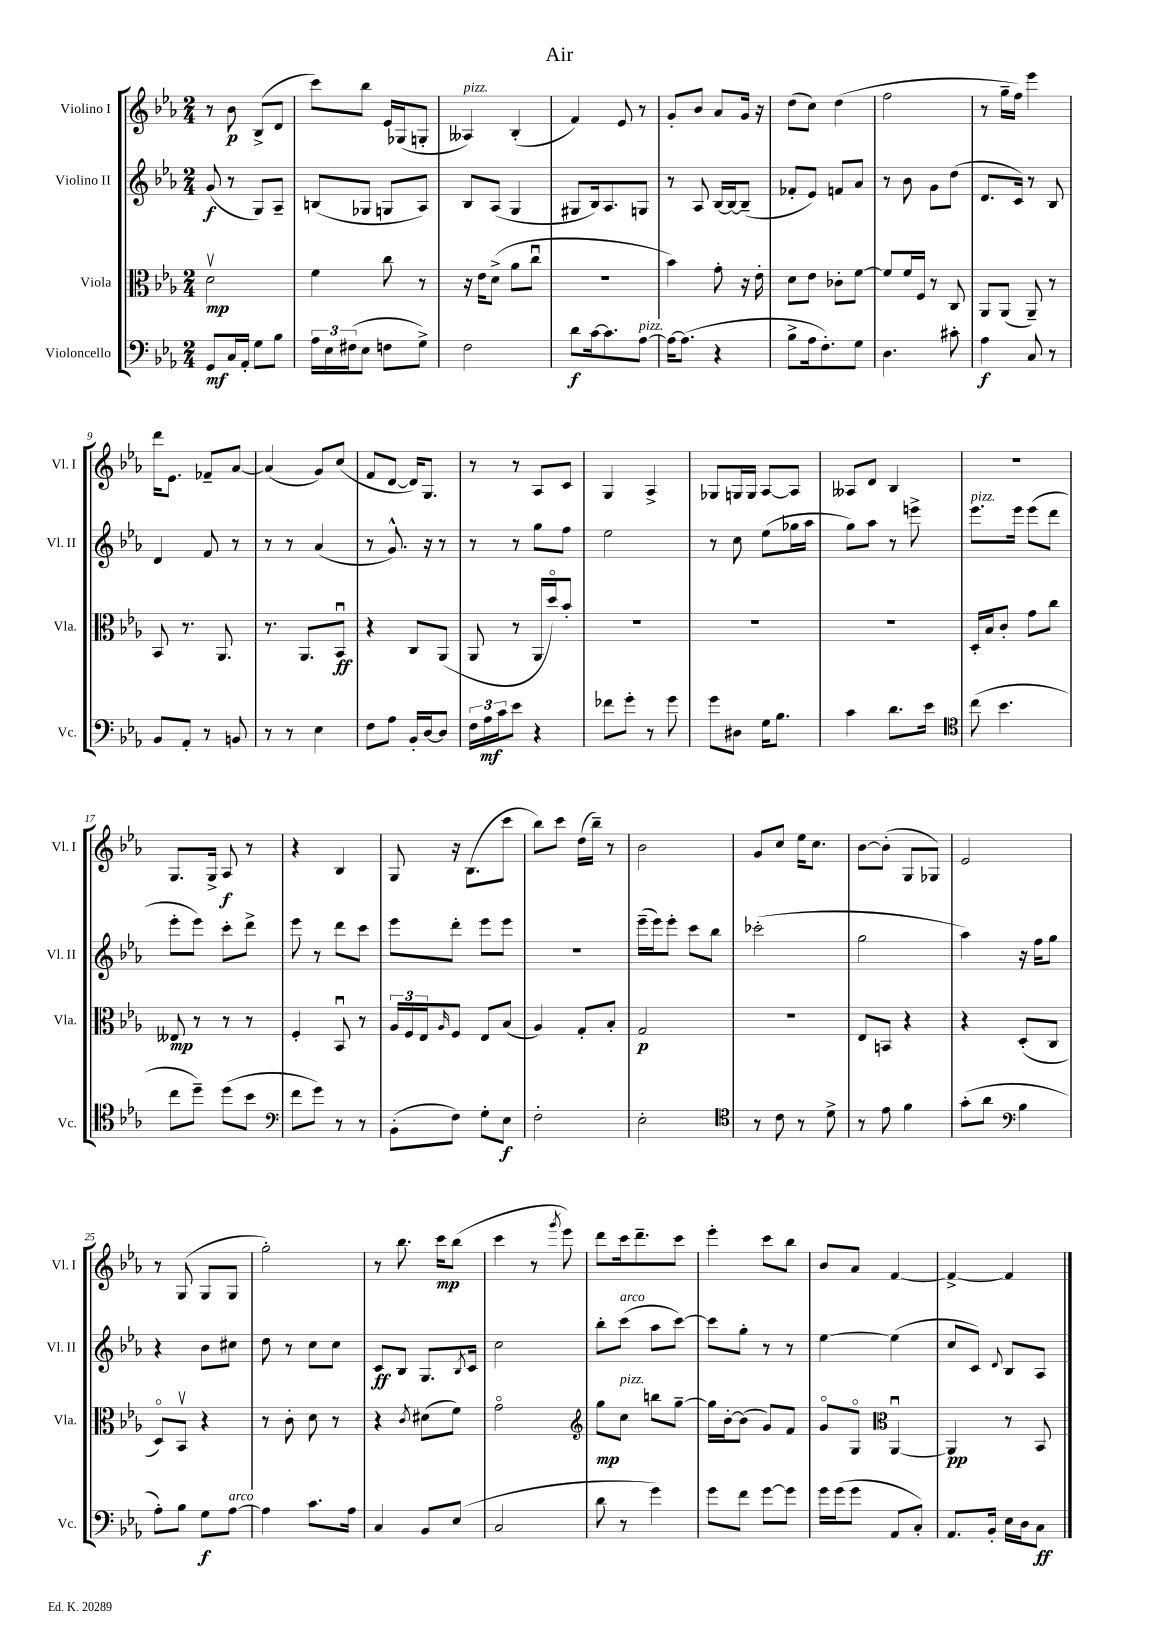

**kern	**dynam	**kern	**dynam	**kern	**dynam	**kern	**dynam
*part4	*part4	*part3	*part3	*part2	*part2	*part1	*part1
*staff4	*staff4	*staff3	*staff3	*staff2	*staff2	*staff1	*staff1
*I"Violoncello	*	*I"Viola	*	*I"Violino II	*	*I"Violino I	*
*I'Vc.	*	*I'Vla.	*	*I'Vl. II	*	*I'Vl. I	*
*clefF4	*	*clefC3	*	*clefG2	*	*clefG2	*
*k[b-e-a-]	*	*k[b-e-a-]	*	*k[b-e-a-]	*	*k[b-e-a-]	*
*M2/4	*	*M2/4	*	*M2/4	*	*M2/4	*
=1	=1	=1	=1	=1	=1	=1	=1
8GG/L	mf	2dv\	mp	(8g/	f	8r	.
16C/L	.	.	.	8r	.	8b-\	p
16AA-'/JJ	.	.	.	.	.	.	.
8G\L	.	.	.	8G/L)	.	(8B-^/L	.
8B-\J	.	.	.	8A-~/J	.	8d/J	.
=2	=2	=2	=2	=2	=2	=2	=2
24A-\LL	.	4f\	.	(8Bn/L	.	8ccc\L)	.
24E-\	.	.	.	.	.	.	.
(24F#X\J	.	.	.	.	.	.	.
8E-\J	.	.	.	8G-X/J	.	8bb-\J	.
8Fn\L	.	8cc\	.	8Gn/L	.	16e-/LL	.
.	.	.	.	.	.	(16G-X/J	.
8G^\J)	.	8r	.	8A-/J)	.	8Gn'/J	.
=3	=3	=3	=3	=3	=3	=3	=3
!	!	!	!	!	!	!LO:TX:a:i:t=pizz.	!
2F\	.	16r	.	8B-/L	.	4A--X/)	.
.	.	16e-\KL	.	.	.	.	.
.	.	(8d^\J	.	(8A-/J	.	.	.
.	.	8a-\L	.	4G/	.	(4B-'/	.
.	.	8ccu\J	.	.	.	.	.
=4	=4	=4	=4	=4	=4	=4	=4
8d\L	f	2r	.	8G#X/L	.	4f/)	.
[16c\k	.	.	.	16B-/k)	.	.	.
8.c\]	.	.	.	8.A-/	.	.	.
.	.	.	.	.	.	8e-/	.
!LO:TX:a:i:t=pizz.	!	!	!	!	!	!	!
[8A-\J	.	.	.	8Gn/J	.	8r	.
=5	=5	=5	=5	=5	=5	=5	=5
16A-\KL_	.	4b-\)	.	8r	.	8g'/L	.
(8.A-\J]	.	.	.	.	.	.	.
.	.	.	.	8A-/	.	8b-/J	.
4r	.	8g'\	.	[16B-/LL	.	8a-/L	.
.	.	.	.	16B-/J_	.	.	.
.	.	16r	.	(8B-~/J]	.	16g/Jk	.
.	.	16e-'\	.	.	.	16r	.
=6	=6	=6	=6	=6	=6	=6	=6
8B-^\L	.	8d\L	.	8f-X'/L	.	(8dd\L	.
16A-\k	.	8e-\J	.	8e-/J)	.	8cc\J)	.
8.F'\)	.	.	.	.	.	.	.
.	.	8c-X'\L	.	8fn/L	.	(4dd\	.
8G\J	.	[8f\J	.	8a-/J	.	.	.
=7	=7	=7	=7	=7	=7	=7	=7
4.D\	.	8f/L]	.	8r	.	2ff\	.
.	.	16f/L	.	8b-\	.	.	.
.	.	16F/JJ	.	.	.	.	.
.	.	8r	.	8g\L	.	.	.
8c#X'\	.	8C/	.	(8dd\J	.	.	.
=8	=8	=8	=8	=8	=8	=8	=8
4A-\	f	8AA-/L	.	8.d/L	.	8r	.
.	.	(8AA-/J	.	.	.	16gg~\LL	.
.	.	.	.	16c/Jk)	.	16ff\JJ)	.
8C/	.	8AA-~/)	.	8r	.	4eee-\	.
8r	.	8r	.	8B-/	.	.	.
!!LO:LB:g=z
=9	=9	=9	=9	=9	=9	=9	=9
8BB-/L	.	8BB-/	.	4d/	.	16ddd\KL	.
.	.	.	.	.	.	8.e-\J	.
8AA-'/J	.	8.r	.	.	.	.	.
8r	.	.	.	8f/	.	8f-X~/L	.
.	.	8.AA-/	.	.	.	.	.
8BBn/	.	.	.	8r	.	[8a-/J	.
=10	=10	=10	=10	=10	=10	=10	=10
8r	.	8.r	.	8r	.	(4a-/]	.
8r	.	.	.	8r	.	.	.
.	.	8.AA-/L	.	.	.	.	.
4E-\	.	.	.	(4a-/	.	8g/L)	.
.	.	8BB-u/J	ff	.	.	(8cc/J	.
=11	=11	=11	=11	=11	=11	=11	=11
8F\L	.	4r	.	8r	.	8f/L	.
8A-\J	.	.	.	8.g^^/)	.	[8d/J	.
16BB-'/LL	.	8C/L	.	.	.	16d/KL])	.
[16D/J	.	.	.	16r	.	8.G/J	.
8D/J]	.	(8AA-/J	.	8r	.	.	.
=12	=12	=12	=12	=12	=12	=12	=12
24F\LL	.	8AA-/	.	8r	.	8r	.
24A-\	mf	.	.	.	.	.	.
24c\J	.	.	.	.	.	.	.
8e-\J	.	8r	.	8r	.	8r	.
4r	.	16AA-/LL	.	8gg\L	.	8A-/L	.
.	.	16dd/J)	.	.	.	.	.
.	.	8b-'/J	.	8ff\J	.	8c/J	.
=13	=13	=13	=13	=13	=13	=13	=13
8f-X\L	.	2r	.	2ee-\	.	4G/	.
8g'\J	.	.	.	.	.	.	.
8r	.	.	.	.	.	4A-^/	.
8g\	.	.	.	.	.	.	.
=14	=14	=14	=14	=14	=14	=14	=14
8g\L	.	2r	.	8r	.	8G-X/L	.
8D#X\J	.	.	.	8cc\	.	16Gn/L	.
.	.	.	.	.	.	16G/JJ	.
16G\KL	.	.	.	(8ee-\L	.	[8A-/L	.
8.B-\J	.	.	.	.	.	.	.
.	.	.	.	16gg-X\L	.	8A-/J]	.
.	.	.	.	16aa-\JJ	.	.	.
=15	=15	=15	=15	=15	=15	=15	=15
4c\	.	2r	.	8gg\L)	.	8A--X/L	.
.	.	.	.	8aa-\J	.	8d/J	.
8.d\L	.	.	.	8r	.	4B-/	.
.	.	.	.	8eeen^\	.	.	.
16e-\Jk	.	.	.	.	.	.	.
=16	=16	=16	=16	=16	=16	=16	=16
*clefC4	*	*	*	*	*	*	*
!	!	!	!	!LO:TX:a:i:t=pizz.	!	!	!
(8cc\	.	16D'/LL	.	8.eee-\L	.	2r	.
.	.	16B-/J	.	.	.	.	.
4.b-\	.	8c'/J	.	.	.	.	.
.	.	.	.	16eee-\Jk	.	.	.
.	.	8g\L	.	(8eee-\L	.	.	.
.	.	8cc\J	.	8ddd\J	.	.	.
!!LO:LB:g=z
=17	=17	=17	=17	=17	=17	=17	=17
8cc\L	.	8E--X/	mp	8eee-'\L	.	8.G/L	.
8dd~\J)	.	8r	.	8eee-\J)	.	.	.
.	.	.	.	.	.	16G^/Jk	.
(8dd\L	.	8r	.	8ccc'\L	.	8A-/	f
8b-\J	.	8r	.	8ddd^\J	.	8r	.
=18	=18	=18	=18	=18	=18	=18	=18
*clefF4	*	*	*	*	*	*	*
8f\L	.	4F'/	.	8eee-\	.	4r	.
8g\J)	.	.	.	8r	.	.	.
8r	.	8BB-u/	.	8ddd\L	.	4B-/	.
8r	.	8r	.	8ccc\J	.	.	.
=19	=19	=19	=19	=19	=19	=19	=19
(8BB-'\L	.	24A-/LL	.	8eee-\L	.	8G/	.
.	.	24F/	.	.	.	.	.
.	.	24E-/J	.	.	.	.	.
.	.	16qqA-/	.	.	.	.	.
8F\J)	.	8F/J	.	8ddd'\J	.	16r	.
.	.	.	.	.	.	(8.B-\L	.
8G'\L	.	8E-/L	.	8eee-\L	.	.	.
8E-\J	f	(8B-/J	.	8eee-\J	.	8ccc\J	.
=20	=20	=20	=20	=20	=20	=20	=20
2F'\	.	4A-/)	.	2r	.	8bb-\L)	.
.	.	.	.	.	.	8ccc\J	.
.	.	8G'/L	.	.	.	(16dd\LL	.
.	.	.	.	.	.	16bb-~\JJ)	.
.	.	8B-'/J	.	.	.	8r	.
=21	=21	=21	=21	=21	=21	=21	=21
2E-'\	.	2G/	p	(16eee-~\LL	.	2b-\	.
.	.	.	.	16eee-\J)	.	.	.
.	.	.	.	8eee-'\J	.	.	.
.	.	.	.	8ccc\L	.	.	.
.	.	.	.	8bb-\J	.	.	.
=22	=22	=22	=22	=22	=22	=22	=22
*clefC4	*	*	*	*	*	*	*
8r	.	2r	.	(2ccc-X'\	.	8g/L	.
8c\	.	.	.	.	.	8cc/J	.
8r	.	.	.	.	.	16ee-\KL	.
.	.	.	.	.	.	8.cc\J	.
8d^\	.	.	.	.	.	.	.
=23	=23	=23	=23	=23	=23	=23	=23
8r	.	8E-/L	.	2gg\	.	[8b-\L	.
8e-\	.	8BBn/J	.	.	.	(8b-'\J]	.
4f\	.	4r	.	.	.	8G/L	.
.	.	.	.	.	.	8G-X/J)	.
=24	=24	=24	=24	=24	=24	=24	=24
(8g'\L	.	4r	.	4aa-\)	.	2e-/	.
8a-\J	.	.	.	.	.	.	.
*clefF4	*	*	*	*	*	*	*
4B-\	.	(8D'/L	.	16r	.	.	.
.	.	.	.	16ff\KL	.	.	.
.	.	8C/J	.	8gg\J	.	.	.
!!LO:LB:g=z
=25	=25	=25	=25	=25	=25	=25	=25
8A-'\L)	.	8D/L)	.	4r	.	8r	.
8B-\J	.	8BB-v/J	.	.	.	(8G/	.
8G\L	f	4r	.	8b-\L	.	8G/L	.
!LO:TX:a:i:t=arco	!	!	!	!	!	!	!
[8A-\J	.	.	.	8cc#X\J	.	8G/J	.
=26	=26	=26	=26	=26	=26	=26	=26
4A-\]	.	8r	.	8dd\	.	2gg'\)	.
.	.	8c'\	.	8r	.	.	.
8.c\L	.	8d\	.	8cc\L	.	.	.
.	.	8r	.	8cc\J	.	.	.
16A-\Jk	.	.	.	.	.	.	.
=27	=27	=27	=27	=27	=27	=27	=27
4C/	.	4r	.	8c/L	ff	8r	.
.	.	.	.	8B-/J	.	8.bb-\	.
.	.	8qc/	.	.	.	.	.
8BB-/L	.	(8d#X\L	.	8.G/L	.	.	.
.	.	.	.	.	.	16ccc\KL	mp
(8E-/J	.	8f\J)	.	.	.	(8bb-\J	.
.	.	.	.	8qB-/	.	.	.
.	.	.	.	16c/Jk	.	.	.
=28	=28	=28	=28	=28	=28	=28	=28
2C/	.	2g\	.	2cc\	.	4ccc\	.
.	.	.	.	.	.	8r	.
.	.	.	.	.	.	8qggg/	.
.	.	.	.	.	.	8eee-\)	.
=29	=29	=29	=29	=29	=29	=29	=29
*	*	*clefG2	*	*	*	*	*
8d\	.	8gg\L	mp	8bb-'\L	.	8ddd\L	.
!	!	!	!	!LO:TX:a:i:t=arco	!	!	!
!	!	!LO:TX:a:i:t=pizz.	!	!	!	!	!
8r	.	8cc\J	.	(8ccc\J	.	16ccc\k	.
.	.	.	.	.	.	8.ddd~\	.
4g\)	.	8bbn\L	.	8aa-\L	.	.	.
.	.	[8gg~\J	.	[8ccc\J)	.	8ccc\J	.
=30	=30	=30	=30	=30	=30	=30	=30
8g\L	.	16gg\LL]	.	8ccc\L]	.	4eee-'\	.
.	.	[16b-'\J	.	.	.	.	.
8f\J	.	(8b-\J]	.	8gg'\J	.	.	.
[8g\L	.	8g/L)	.	8r	.	8ccc\L	.
8g\J]	.	8f/J	.	8r	.	8bb-\J	.
=31	=31	=31	=31	=31	=31	=31	=31
16g\LL	.	8g/L	.	[4ee-\	.	8b-/L	.
(16g\J	.	.	.	.	.	.	.
8g\J	.	8G/J	.	.	.	8a-/J	.
*	*	*clefC3	*	*	*	*	*
8AA-/L	.	[4AA-u/	.	(4ee-\]	.	[4f/	.
8C'/J)	.	.	.	.	.	.	.
=32	=32	=32	=32	=32	=32	=32	=32
8.AA-/L	.	4AA-/]	pp	8cc/L	.	4f^/_	.
.	.	.	.	8c/J)	.	.	.
16BB-'/Jk	.	.	.	.	.	.	.
.	.	.	.	8qqd/	.	.	.
16E-\LL	.	8r	.	8B-/L	.	4f/]	.
16D\J	.	.	.	.	.	.	.
8C\J	ff	8BB-/	.	8A-/J	.	.	.
==	==	==	==	==	==	==	==
*-	*-	*-	*-	*-	*-	*-	*-
